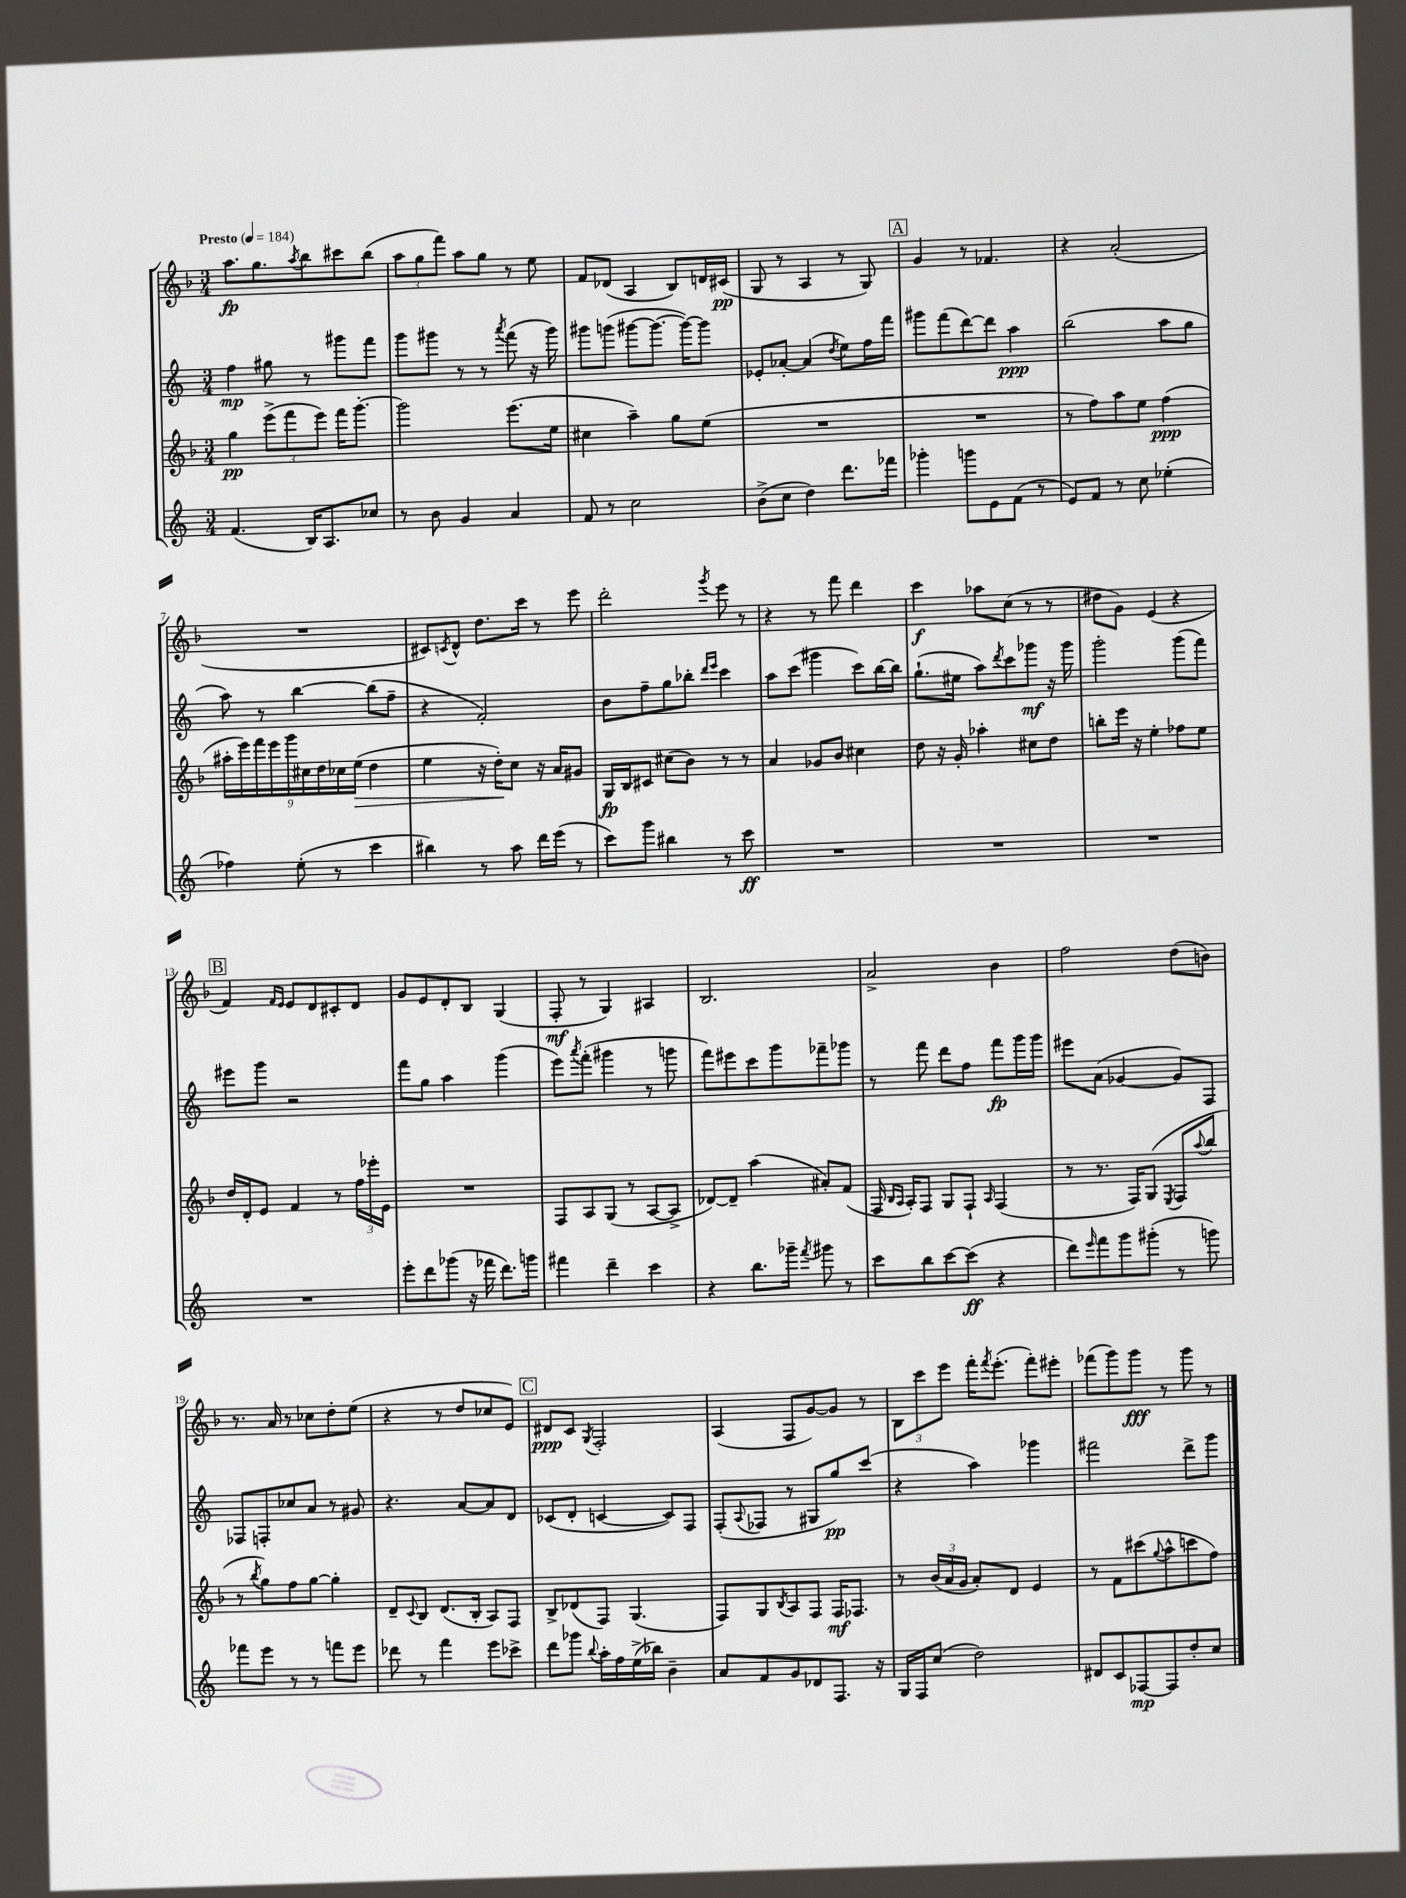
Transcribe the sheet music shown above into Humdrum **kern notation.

**kern	**dynam	**kern	**dynam	**kern	**dynam	**kern	**dynam
*part4	*part4	*part3	*part3	*part2	*part2	*part1	*part1
*staff4	*staff4	*staff3	*staff3	*staff2	*staff2	*staff1	*staff1
*clefG2	*	*clefG2	*	*clefG2	*	*clefG2	*
*k[]	*	*k[b-]	*	*k[]	*	*k[b-]	*
*M3/4	*	*M3/4	*	*M3/4	*	*M3/4	*
*MM184	*	*MM184	*	*MM184	*	*MM184	*
=1	=1	=1	=1	=1	=1	=1	=1
!	!	!	!	!	!	!LO:TX:a:B:t=Presto	!
(4.f/	.	4gg\	pp	4ff\	mp	8.aa\L	fp
.	.	.	.	.	.	8.gg\	.
.	.	(12eee^\L	.	8gg#X\	.	.	.
.	.	12fff\	.	.	.	.	.
.	.	.	.	.	.	8qaa/	.
16B/KL)	.	.	.	8r	.	8bb-\	.
.	.	12eee\J)	.	.	.	.	.
8.A/	.	.	.	.	.	.	.
.	.	16fff\KL	.	8ggg#X\L	.	8ccc#X\	.
.	.	[8.ggg'\J	.	.	.	.	.
8cc-X/J	.	.	.	8fff\J	.	(8bb-\J	.
=2	=2	=2	=2	=2	=2	=2	=2
8r	.	2ggg\]	.	8ggg\L	.	12aa\L	.
.	.	.	.	.	.	12gg\	.
8b\	.	.	.	8ggg#X\J	.	.	.
.	.	.	.	.	.	12fff\J)	.
4g/	.	.	.	8r	.	8aa\L	.
.	.	.	.	8r	.	8gg\J	.
.	.	.	.	8qaaa/	.	.	.
4a/	.	(8.eee\L	.	(8fff\	.	8r	.
.	.	.	.	16r	.	8ee\	.
.	.	16ee\Jk	.	16ggg#\)	.	.	.
=3	=3	=3	=3	=3	=3	=3	=3
8f/	.	4cc#X\	.	8ggg#X\L	.	8f/L	.
8r	.	.	.	(8gggn\J	.	(8d-X/J	.
2cc\	.	4aa~\)	.	[8ggg#X\L	.	4A/	.
.	.	.	.	8.ggg#\J_	.	.	.
.	.	8gg\L	.	.	.	8B-/L)	.
.	.	.	.	16ggg#\KL_)	.	.	.
.	.	(8ee\J	.	8ggg#\J]	.	16dn/L	.
.	.	.	.	.	.	(16c#X/JJ	pp
=4	=4	=4	=4	=4	=4	=4	=4
(8b^\L	.	2.r	.	8e-X'/L	.	8G/	.
8cc\J	.	.	.	[8a-X'/J	.	8r	.
4dd\)	.	.	.	(4a-/]	.	4A/	.
.	.	.	.	8qdd/	.	.	.
8.ddd\L	.	.	.	8ee\L)	.	8r	.
.	.	.	.	16ff\L	.	8G/)	.
16fff-X\Jk	.	.	.	16fff\JJ	.	.	.
!!LO:REH:place=s1:t=A
=5	=5	=5	=5	=5	=5	=5	=5
4ggg-X'\	.	2.r	.	8ggg#X\L	.	4g/	.
.	.	.	.	(8fff\	.	.	.
8gggn\L	.	.	.	[8ddd\)	.	8r	.
8e\	.	.	.	8ddd\J]	.	4.f-X/	.
(8f\J	.	.	.	4aa\	ppp	.	.
8r	.	.	.	.	.	.	.
=6	=6	=6	=6	=6	=6	=6	=6
8e/L)	.	8r	.	(2bb\	.	4r	.
8f/J	.	8ff\L)	.	.	.	.	.
8r	.	8aa\	.	.	.	(2a'/	.
8cc\	.	8ee\J	.	.	.	.	.
(4ee-X'\	.	(4ff\	ppp	8aa\L	.	.	.
.	.	.	.	8gg\J	.	.	.
!!LO:LB:g=z
=7	=7	=7	=7	=7	=7	=7	=7
4ff-X\)	.	18aa#X'\LL	.	8aa\)	.	2.r	.
.	.	18eee\)	.	.	.	.	.
.	.	18fff\	.	.	.	.	.
.	.	.	.	8r	.	.	.
.	.	18eee\	.	.	.	.	.
.	.	18ggg\	.	.	.	.	.
(8ee'\	.	.	.	[4bb\	.	.	.
.	.	18cc#X\	.	.	.	.	.
.	.	18dd\	.	.	.	.	.
8r	.	.	.	.	.	.	.
.	.	18cc-X\	.	.	.	.	.
!	!	!	!LO:HP:b	!	!	!	!
.	.	(18ee\JJ	>	.	.	.	.
4ccc\	.	4dd\	.	(8bb\L]	.	.	.
.	.	.	.	8ff~\J	.	.	.
=8	=8	=8	=8	=8	=8	=8	=8
4bb#X\)	.	4ee\	.	4r	.	8c#X/L)	.
.	.	.	.	.	.	8qcn/	.
.	.	.	.	.	.	8d^^/J	.
8r	.	16r	.	2f'/)	.	8.dd\L	.
.	.	16dd'\KL)	.	.	.	.	.
8aa\	.	8cc\J	]	.	.	.	.
.	.	.	.	.	.	16ccc\Jk	.
16ddd\LL	.	16r	.	.	.	8r	.
(16eee\JJ	.	16a/KL	.	.	.	.	.
8r	.	8g#X/J	.	.	.	8eee\	.
=9	=9	=9	=9	=9	=9	=9	=9
8ccc\L)	.	16G/LL	fp	8b\L	.	2ddd'\	.
.	.	16B-/J	.	.	.	.	.
8ggg\J	.	8c#X/J	.	8ff~\	.	.	.
4bb#X\	.	(8cc#X\L	.	8gg\	.	.	.
.	.	8b-\J)	.	8bb-X'\J	.	.	.
.	.	.	.	16qqddd/LL	.	.	.
.	.	.	.	16qqeee/JJ	.	8qggg/	.
8r	.	8r	.	4ccc\	.	8eee\	.
8ccc\	ff	8r	.	.	.	8r	.
=10	=10	=10	=10	=10	=10	=10	=10
2.r	.	4a/	.	8aa\L	.	4r	.
.	.	.	.	(8ccc\J	.	.	.
.	.	8g-X/L	.	4ggg#X\	.	8r	.
.	.	8b-/J	.	.	.	8fff\	.
.	.	4cc#X\	.	8ccc\L)	.	4ddd\	.
.	.	.	.	[16bb\L	.	.	.
.	.	.	.	16bb\JJ]	.	.	.
=11	=11	=11	=11	=11	=11	=11	=11
2.r	.	8dd\	.	(8.gg`\L	.	4ccc\	f
.	.	16r	.	.	.	.	.
.	.	16g'/	.	16ee#X\Jk	.	.	.
.	.	4aa-X'\	.	8aa\L)	.	8aa-X\L	.
.	.	.	.	8qddd/	.	.	.
.	.	.	.	8ccc\	.	(8cc\J	.
.	.	8cc#X\L	.	8ggg-X\J	mf	8r	.
.	.	8dd\J	.	16r	.	8r	.
.	.	.	.	16ggg-\	.	.	.
=12	=12	=12	=12	=12	=12	=12	=12
2.r	.	8bbn'\L	.	2ggg'\	.	8dd#X\L	.
.	.	16eee\Jk	.	.	.	8g\J)	.
.	.	16r	.	.	.	.	.
.	.	4ee'\	.	.	.	(4e/	.
.	.	8ff-X\L	.	(8ggg\L	.	4r	.
.	.	8ee\J	.	8fff\J)	.	.	.
!!LO:LB:g=z
!!LO:REH:place=s1:t=B
=13	=13	=13	=13	=13	=13	=13	=13
2.r	.	16dd/LL	.	8eee#X\L	.	4f/)	.
.	.	16d'/J	.	.	.	.	.
.	.	8e/J	.	8ggg\J	.	.	.
.	.	.	.	.	.	16qqf/LL	.
.	.	.	.	.	.	16qqe/JJ	.
.	.	4f/	.	2r	.	8e/L	.
.	.	.	.	.	.	8d/	.
.	.	8r	.	.	.	8c#X'/	.
.	.	24ff\LL	.	.	.	8d/J	.
.	.	24eee-X'\	.	.	.	.	.
.	.	24e\JJ	.	.	.	.	.
=14	=14	=14	=14	=14	=14	=14	=14
8eee'\L	.	2.r	.	8fff\L	.	8g/L	.
8ddd\	.	.	.	8gg\J	.	8e/	.
(8ggg-X\J	.	.	.	4aa\	.	8d'/	.
16r	.	.	.	.	.	8B-/J	.
16fff-X\	.	.	.	.	.	.	.
8.ddd\L)	.	.	.	(4ggg\	.	(4G/	.
16gggn\Jk	.	.	.	.	.	.	.
=15	=15	=15	=15	=15	=15	=15	=15
4fff#X\	.	8F/L	.	8eee\L)	.	8F'/	mf
.	.	.	.	8qaaa/	.	.	.
.	.	8A/	.	(8fff'\J	.	8r	.
4ddd~\	.	(8G/J	.	4ggg#X\	.	4G/)	.
.	.	8r	.	.	.	.	.
4ccc\	.	[8A/L	.	8r	.	4A#X/	.
.	.	8A^/J]	.	8gggn\	.	.	.
=16	=16	=16	=16	=16	=16	=16	=16
4r	.	[8d-X/L)	.	8fff\L)	.	2.B-/	.
.	.	8d-~/J]	.	8eee#X\	.	.	.
8.bb\L	.	(4aa\	.	8ccc\	.	.	.
.	.	.	.	8ggg\	.	.	.
16ggg-X~\Jk	.	.	.	.	.	.	.
8qfff/	.	.	.	.	.	.	.
8ggg#X\	.	8a#X'/L)	.	8fff-X~\	.	.	.
8r	.	(8f/J	.	8ggg-X\J	.	.	.
=17	=17	=17	=17	=17	=17	=17	=17
8ccc\L	.	16F/	.	8r	.	2a^/	.
.	.	16qqB-/LL	.	.	.	.	.
.	.	16qqA/JJ	.	.	.	.	.
.	.	16A'/KL)	.	.	.	.	.
8bb\	.	8F/J	.	8fff\	.	.	.
[8ccc\	.	8G/L	.	8ddd\L	.	.	.
(8ccc\J]	ff	8F`/J	.	8ff\J	.	.	.
.	.	16qqA/	.	.	.	.	.
4r	.	(4F/	.	8fff\L	fp	4b-\	.
.	.	.	.	16ggg\L	.	.	.
.	.	.	.	16ggg\JJ	.	.	.
=18	=18	=18	=18	=18	=18	=18	=18
8ddd\L)	.	8r	.	8eee#X\L	.	2ff\	.
16qqeee/	.	.	.	.	.	.	.
8fff\	.	8.r	.	(8a\J	.	.	.
8ggg\	.	.	.	[4g-X/	.	.	.
.	.	16F/KL)	.	.	.	.	.
(8ggg#X'\J	.	(8G/J	.	.	.	.	.
.	.	8qE/	.	.	.	.	.
8r	.	8F/L	.	8g-/L])	.	(8dd\L	.
.	.	8qqaa/	.	.	.	.	.
8gggn\)	.	8bb-/J	.	8F/J	.	8bn\J)	.
!!LO:LB:g=z
=19	=19	=19	=19	=19	=19	=19	=19
8fff-X\L	.	8r	.	8F-X/L	.	8.r	.
.	.	8qbb-/	.	.	.	.	.
8eee\J	.	8gg\L)	.	8Fn'/	.	.	.
.	.	.	.	.	.	16a/	.
8r	.	8ff\	.	8cc-X/	.	8r	.
8r	.	[8gg\J	.	8a/J	.	8cc-X\L	.
8fffn\L	.	4gg'\]	.	8r	.	8dd'\	.
8eee\J	.	.	.	8g#X/	.	(8ee\J	.
=20	=20	=20	=20	=20	=20	=20	=20
8ddd-X\	.	8d~/L	.	4.r	.	4r	.
.	.	8qqc/	.	.	.	.	.
8r	.	8B-/J	.	.	.	.	.
4fff\	.	(8.d/L	.	.	.	8r	.
.	.	.	.	[8a/L	.	8dd/L	.
.	.	16B-'/Jk	.	.	.	.	.
8eee\L	.	8A/L)	.	8a/]	.	8cc-X/	.
8ccc-X^\J	.	8F/J	.	8d/J	.	8e/J)	.
!!LO:REH:place=s1:t=C
=21	=21	=21	=21	=21	=21	=21	=21
8ddd\L	.	8B-^/L	.	(8c-X/L	.	8d#X/L	ppp
8ggg-X\J	.	(8d-X/	.	8d'/J	.	8c/J	.
8qqbb/	.	.	.	.	.	8qG/	.
16aa'\LL	.	8F/J)	.	[4cn/	.	2F'/	.
16ff\	.	.	.	.	.	.	.
(16ee^\	.	(4.G/	.	.	.	.	.
16bb-X\JJ)	.	.	.	.	.	.	.
4b~\	.	.	.	8c/L])	.	.	.
.	.	.	.	8F/J	.	.	.
=22	=22	=22	=22	=22	=22	=22	=22
8a/L	.	8F/L)	.	(8F'/L	.	(4A/	.
.	.	.	.	8qqA/	.	.	.
8f/	.	8G/	.	8F-X/J	.	.	.
.	.	8qB-/	.	.	.	.	.
8g/	.	8A/	.	8r	.	8F/L	.
8d-X/	.	8F/J	.	8G#X/L	.	[8g/)	.
8.F/J	.	16F/KL	mf	8gg/)	pp	8g/J]	.
.	.	8.F-X/J	.	.	.	.	.
.	.	.	.	(8ccc/J	.	8r	.
16r	.	.	.	.	.	.	.
=23	=23	=23	=23	=23	=23	=23	=23
16G/LL	.	8r	.	4r	.	12B-\L	.
16F/J	.	.	.	.	.	.	.
.	.	.	.	.	.	12ccc\	.
(8cc/J	.	(24b-/LL	.	.	.	.	.
.	.	24a/	.	.	.	12eee\J	.
.	.	24g/JJ	.	.	.	.	.
2dd\)	.	8a'/L)	.	4aa\)	.	16fff'\KL	.
.	.	.	.	.	.	8qfff/	.
.	.	.	.	.	.	(8.eee'\J	.
.	.	8d/J	.	.	.	.	.
.	.	4e/	.	4ggg-X\	.	8fff'\L)	.
.	.	.	.	.	.	8eee#X'\J	.
=24	=24	=24	=24	=24	=24	=24	=24
8d#X/L	.	8r	.	2fff#X\	.	(8fff-X\L	.
8c/	.	8f\L	.	.	.	8ggg\)	.
[8F-X/	mp	(8ccc#X\	.	.	.	8ggg\J	fff
.	.	8qqgg/	.	.	.	.	.
8F-/]	.	8aa^^\	.	.	.	8r	.
8dd'/	.	8cccn\	.	8ddd^\L	.	8ggg\	.
8cc/J	.	8ff\J)	.	8ggg\J	.	8r	.
==	==	==	==	==	==	==	==
*-	*-	*-	*-	*-	*-	*-	*-
